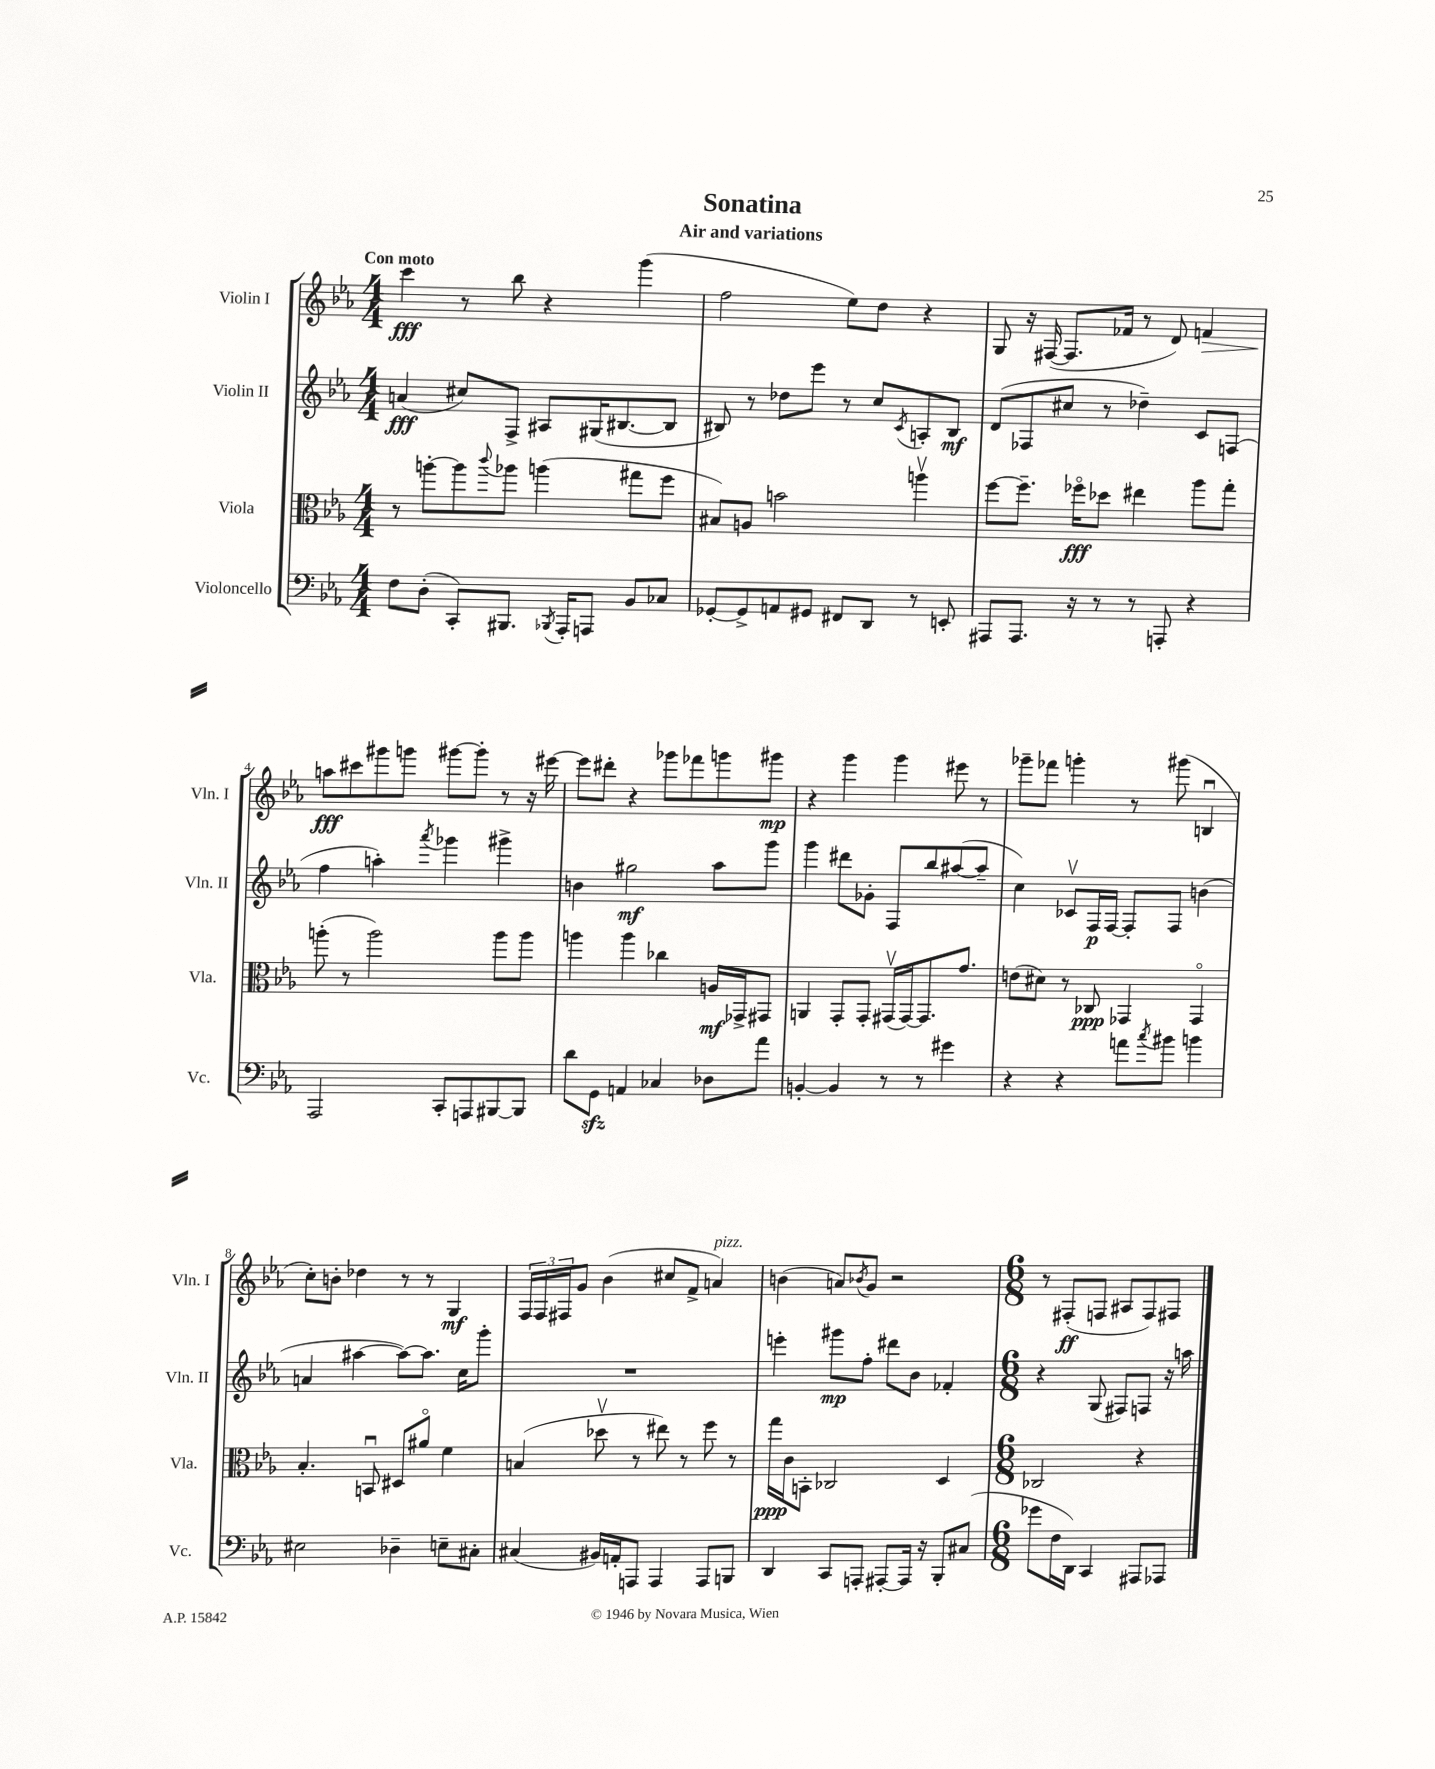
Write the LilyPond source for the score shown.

\header { title = "Sonatina" subtitle = "Air and variations" }
<<
\new StaffGroup <<
\new Staff = "s0" \with { instrumentName = "Violin I" shortInstrumentName = "Vln. I" } {
    \clef treble \key ees \major \numericTimeSignature \time 4/4 \tempo "Con moto"
    c'''4\fff r8 bes''8 r4 g'''4( |
    f''2 ees''8) d''8 r4 |
    g8 r16 fis16~( fis8. fes'16 r8 d'8) f'4\> |
    a''8\fff\! cis'''8 gis'''8 g'''8 gis'''8~ gis'''8-. r8 r16 eis'''16~ |
    eis'''8 dis'''8-. r4 ges'''8 fes'''8 g'''8 gis'''8\mp |
    r4 g'''4 g'''4 eis'''8 r8 |
    ges'''8-- fes'''8 g'''4-. r8 gis'''8( b4\downbow |
    c''8-.) b'8-. des''4 r8 r8 g4\mf |
    \tuplet 3/2 { f16 f16 fis16 } g'8 bes'4( cis''8 f'8-> a'4^\markup { \italic "pizz." }) |
    b'4( a'8) \acciaccatura { bes'8 } g'8 r2 |
    \numericTimeSignature \time 6/8 r8 fis8-.\ff( f8 ais8 f8) fis8 \bar "|." |
}
\new Staff = "s1" \with { instrumentName = "Violin II" shortInstrumentName = "Vln. II" } {
    \clef treble \key ees \major \numericTimeSignature \time 4/4
    a'4\fff( cis''8) f8-> ais8 gis16( bis8.~ bis8 |
    bis8) r8 des''8 ees'''8 r8 c''8 \acciaccatura { c'8 } a8-. bis8\mf |
    d'8( fes8 cis''8 r8 des''4--) c'8 f8( |
    f''4 a''4-.) \acciaccatura { aes'''8 } ges'''4 gis'''4-> |
    b'4 gis''2\mf aes''8 g'''8 |
    g'''4 dis'''8 ges'8-. f8 bes''8 ais''8~( ais''8-- |
    c''4) ces'8\upbow f16\p f16~ f8-. f8 b'4( |
    a'4 ais''4~ ais''8~) ais''8. c''16 g'''8-. |
    R1 |
    e'''4-. gis'''8\mp f''8-. dis'''8 bes'8 fes'4-. |
    \numericTimeSignature \time 6/8 r4 g8( fis8) f8 r16 a''16 \bar "|." |
}
\new Staff = "s2" \with { instrumentName = "Viola" shortInstrumentName = "Vla." } {
    \clef alto \key ees \major \numericTimeSignature \time 4/4
    r8 a''8~-. a''8 \appoggiatura { c'''8 } aes''8 a''4( gis''8 f''8 |
    bis8) a8 b'2 a''4\upbow |
    f''8~ f''8.-- fes''16\flageolet\fff des''8 eis''4 aes''8 g''8-. |
    a''8-.( r8 a''2) a''8 a''8 |
    a''4 a''4 ces''4 a16\mf ges,16-> gis,8 |
    a,4 g,8-. g,8-. gis,16\upbow( gis,16~) gis,8. g'8. |
    e'8( dis'8) r8 ces8\ppp ges,4 ges,4\flageolet |
    bes4.-. b,8\downbow dis8 ais'8\flageolet f'4 |
    b4( des''8\upbow r8 eis''8) r8 f''8 r8 |
    g''16\ppp c'16 b,8-. ces2 d4 |
    \numericTimeSignature \time 6/8 ces2 r4 \bar "|." |
}
\new Staff = "s3" \with { instrumentName = "Violoncello" shortInstrumentName = "Vc." } {
    \clef bass \key ees \major \numericTimeSignature \time 4/4
    f8 d8-.( c,8-.) bis,,8. \acciaccatura { bes,,8 } aes,,16-. a,,8 bes,8 ces8 |
    ges,8~-. ges,8-> a,8 gis,8 fis,8 d,8 r8 e,8-. |
    ais,,8 ais,,8. r16 r8 r8 a,,8-. r4 |
    aes,,2 c,8-. a,,8 bis,,8~ bis,,8 |
    d'8 g,8\sfz a,4 ces4 des8 aes'8 |
    b,4~-. b,4 r8 r8 gis'4 |
    r4 r4 a'8 \acciaccatura { c''8 } bis'8 b'4 |
    eis2 des4-- e8-- cis8-. |
    cis4( bis,16) a,16-. a,,8 a,,4 a,,8 b,,8 |
    d,4 c,8 a,,8-. ais,,8~-. ais,,16 r16 bes,,8-. cis8( |
    \numericTimeSignature \time 6/8 ges'8 f16 d,16) c,4 ais,,8 aes,,8 \bar "|." |
}
>>
>>
